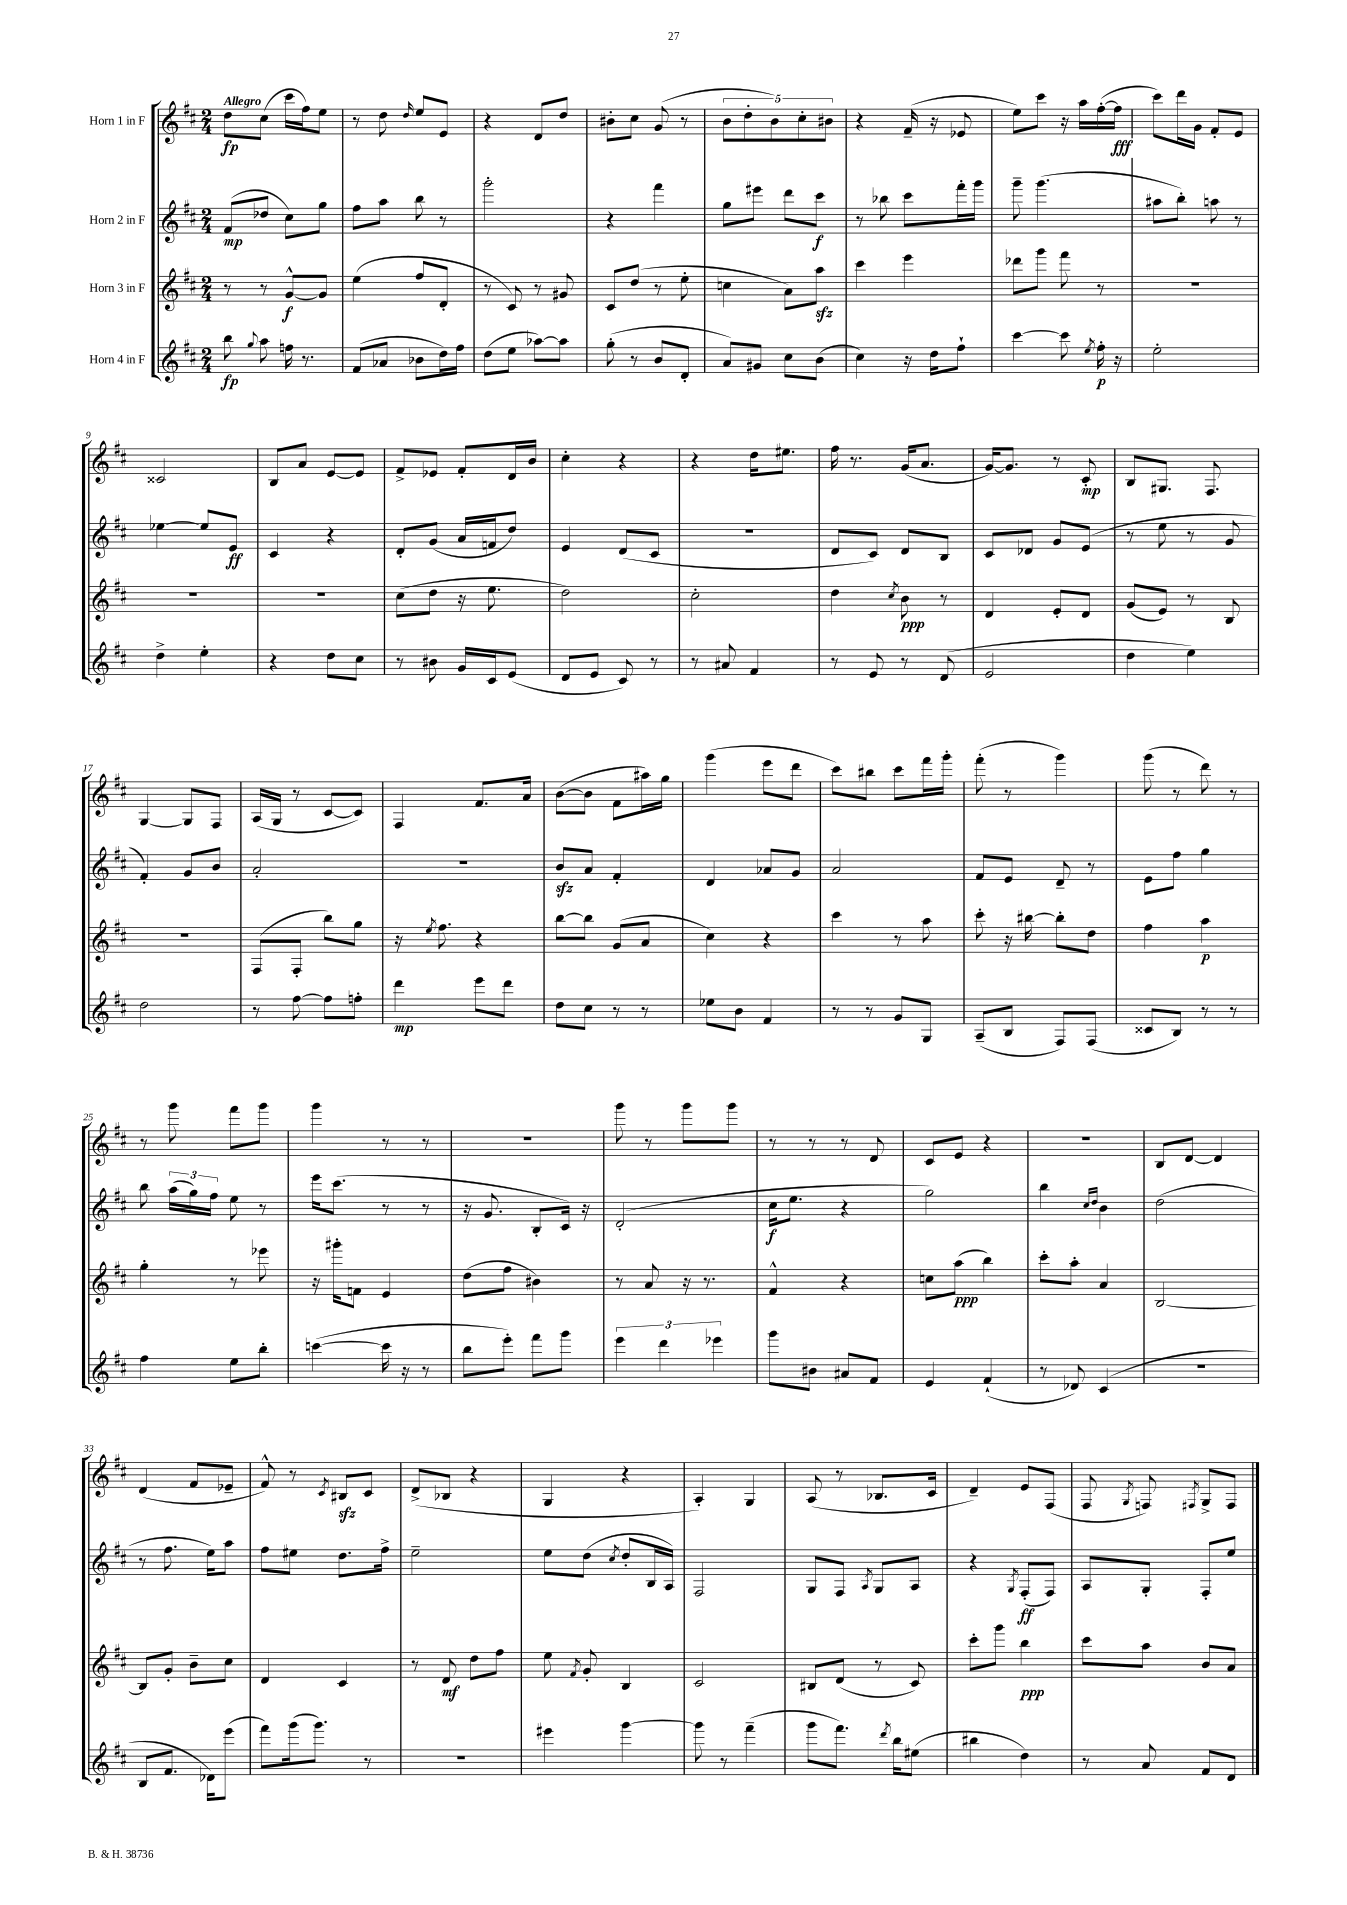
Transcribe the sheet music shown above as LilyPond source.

<<
\new StaffGroup <<
\new Staff = "s0" \with { instrumentName = "Horn 1 in F" } {
    \clef treble \key d \major \numericTimeSignature \time 2/4 \tempo "Allegro"
    \autoBeamOff d''8[\fp cis''8]( cis'''16[ fis''16) e''8] |
    r8 d''8 \grace { d''16 } e''8[ e'8] |
    r4 d'8[ d''8] |
    bis'8[-. cis''8] g'8( r8 |
    \tuplet 5/4 { b'8[ d''8-. b'8) cis''8-. bis'8] } |
    r4 fis'16--( r16 ees'8 |
    e''8[) cis'''8] r16 a''16[ fis''16~-.( fis''16]\fff |
    cis'''8[) d'''16 g'16] fis'8[-. e'8] |
    cisis'2 |
    b8[ a'8] e'8[~ e'8] |
    fis'8[-> ees'8] fis'8[-. d'16 b'16] |
    cis''4-. r4 |
    r4 d''16[ eis''8.] |
    fis''16 r8. g'16[( a'8.] |
    g'16[~) g'8.] r8 cis'8-.\mp |
    b8[ gis8.] fis8. |
    g4~ g8[ fis8] |
    a16[( g16] r8 cis'8[~ cis'8]) |
    fis4 fis'8.[ a'16] |
    b'8[~( b'8] fis'8[ ais''16) g''16] |
    g'''4( e'''8[ d'''8] |
    cis'''8[) bis''8] cis'''8[ fis'''16 g'''16]-. |
    fis'''8-.( r8 g'''4) |
    g'''8( r8 d'''8) r8 |
    r8 g'''8 fis'''8[ g'''8] |
    g'''4 r8 r8 |
    r2 |
    g'''8 r8 g'''8[ g'''8] |
    r8 r8 r8 d'8 |
    cis'8[ e'8] r4 |
    r2 |
    b8[ d'8]~ d'4 |
    d'4( fis'8[ ees'8]-- |
    fis'8-^) r8 \acciaccatura { cis'8 } bis8[\sfz cis'8] |
    d'8[->( bes8] r4 |
    g4 r4 |
    a4-.) g4 |
    a8( r8 bes8.[ cis'16] |
    d'4--) e'8[ fis8]( |
    fis8 \acciaccatura { g8 } f8) \acciaccatura { fis8 } g8[-> fis8] \bar "|." |
}
\new Staff = "s1" \with { instrumentName = "Horn 2 in F" } {
    \clef treble \key d \major \numericTimeSignature \time 2/4
    \autoBeamOff fis'8[\mp( des''8] cis''8[) g''8] |
    fis''8[ a''8] b''8 r8 |
    g'''2-. |
    r4 fis'''4 |
    g''8[ eis'''8] d'''8[ cis'''8]\f |
    r8 bes''8 cis'''8[ fis'''16-. g'''16] |
    g'''8-- g'''4.( |
    ais''8[ b''8]-.) a''8 r8 |
    ees''4~ ees''8[ e'8]\ff |
    cis'4 r4 |
    d'8[-. g'8]( a'16[ f'16 d''8]) |
    e'4 d'8[( cis'8] |
    r2 |
    d'8[ cis'8]) d'8[ b8] |
    cis'8[ des'8] g'8[ e'8]( |
    r8 e''8 r8 g'8 |
    fis'4-.) g'8[ b'8] |
    a'2-. |
    r2 |
    b'8[\sfz a'8] fis'4-. |
    d'4 aes'8[ g'8] |
    a'2 |
    fis'8[ e'8] d'8-- r8 |
    e'8[ fis''8] g''4 |
    b''8 \tuplet 3/2 { a''16[( g''16) fis''16] } e''8 r8 |
    e'''16[ cis'''8.]( r8 r8 |
    r16 g'8. b8[-. cis'16]) r16 |
    d'2-.( |
    cis''16[\f e''8.] r4 |
    g''2) |
    b''4 \grace { cis''16[ d''16] } b'4 |
    d''2( |
    r8 fis''8. e''16[) a''8] |
    fis''8[ eis''8] d''8.[ fis''16]-> |
    e''2-- |
    e''8[ d''8]( \acciaccatura { cis''8 } d''8[-. b16 a16]) |
    fis2 |
    g8[ fis8] \acciaccatura { a8 } g8[ a8] |
    r4 \acciaccatura { g8 } fis8[-.\ff( fis8]) |
    a8[ g8]-. fis8[-. e''8] \bar "|." |
}
\new Staff = "s2" \with { instrumentName = "Horn 3 in F" } {
    \clef treble \key d \major \numericTimeSignature \time 2/4
    \autoBeamOff r8 r8 g'8[~-^\f g'8] |
    e''4( fis''8[ d'8]-. |
    r8 cis'8) r8 gis'8 |
    cis'8[ d''8]( r8 e''8-. |
    c''4 a'8[) a''8]\sfz |
    cis'''4 e'''4 |
    des'''8[ g'''8] fis'''8 r8 |
    r2 |
    R2 |
    R2 |
    cis''8[( d''8] r16 e''8. |
    d''2) |
    cis''2-. |
    d''4 \acciaccatura { cis''8 } b'8\ppp r8 |
    d'4 e'8[-. d'8] |
    g'8[( e'8]) r8 b8 |
    r2 |
    fis8[( fis8]-. b''8[) g''8] |
    r16 \acciaccatura { e''8 } fis''8. r4 |
    b''8[~ b''8] g'8[( a'8] |
    cis''4) r4 |
    cis'''4 r8 a''8 |
    cis'''8-. r16 bis''16~ bis''8[-. d''8] |
    fis''4 a''4\p |
    g''4-. r8 ees'''8 |
    r16 gis'''16[-. f'8] e'4 |
    d''8[( fis''8] bis'4) |
    r8 a'8 r16 r8. |
    fis'4-^ r4 |
    c''8[ a''8]\ppp( b''4) |
    cis'''8[-. a''8]-. a'4 |
    b2~ |
    b8[ g'8]-. b'8[-- cis''8] |
    d'4 cis'4 |
    r8 d'8\mf d''8[ fis''8] |
    e''8 \acciaccatura { fis'8 } g'8-. b4 |
    cis'2 |
    bis8[ d'8]( r8 cis'8) |
    cis'''8[-. g'''8] b''4\ppp |
    cis'''8[ a''8] b'8[ a'8] \bar "|." |
}
\new Staff = "s3" \with { instrumentName = "Horn 4 in F" } {
    \clef treble \key d \major \numericTimeSignature \time 2/4
    \autoBeamOff b''8\fp \appoggiatura { g''8 } a''8 f''16 r8. |
    fis'8[( aes'8] bes'8[ d''16) fis''16] |
    d''8[( e''8] aes''8[~) aes''8] |
    g''8-.( r8 b'8[ d'8]-. |
    a'8[) gis'8] cis''8[ b'8]( |
    cis''4) r16 d''16[ fis''8]-! |
    cis'''4~ cis'''8 \acciaccatura { e''8 } fis''16-.\p r16 |
    e''2-. |
    d''4-> e''4-. |
    r4 d''8[ cis''8] |
    r8 bis'8 g'16[ cis'16 e'8]( |
    d'8[ e'8] cis'8) r8 |
    r8 ais'8 fis'4 |
    r8 e'8 r8 d'8( |
    e'2 |
    d''4 e''4) |
    d''2 |
    r8 fis''8~ fis''8[ f''8]-. |
    d'''4\mp e'''8[ d'''8] |
    d''8[ cis''8] r8 r8 |
    ees''8[ b'8] fis'4 |
    r8 r8 g'8[ g8] |
    a8[--( b8] fis8[) fis8]( |
    cisis'8[ b8]) r8 r8 |
    fis''4 e''8[ b''8]-. |
    c'''4~( c'''16 r16 r8 |
    b''8[ e'''8]-.) fis'''8[ g'''8] |
    \tuplet 3/2 { e'''4 d'''4 ees'''4 } |
    g'''8[ bis'8] ais'8[ fis'8] |
    e'4 fis'4-!( |
    r8 des'8) cis'4( |
    r2 |
    b8[ fis'8.] des'16[) e'''8]( |
    fis'''8[) g'''16( g'''8.]) r8 |
    R2 |
    eis'''4 g'''4~ |
    g'''8 r8 fis'''4--( |
    g'''8[ fis'''8.]) \acciaccatura { d'''8 } b''16[ eis''8]( |
    bis''4 d''4) |
    r8 a'8 fis'8[ d'8] \bar "|." |
}
>>
>>
